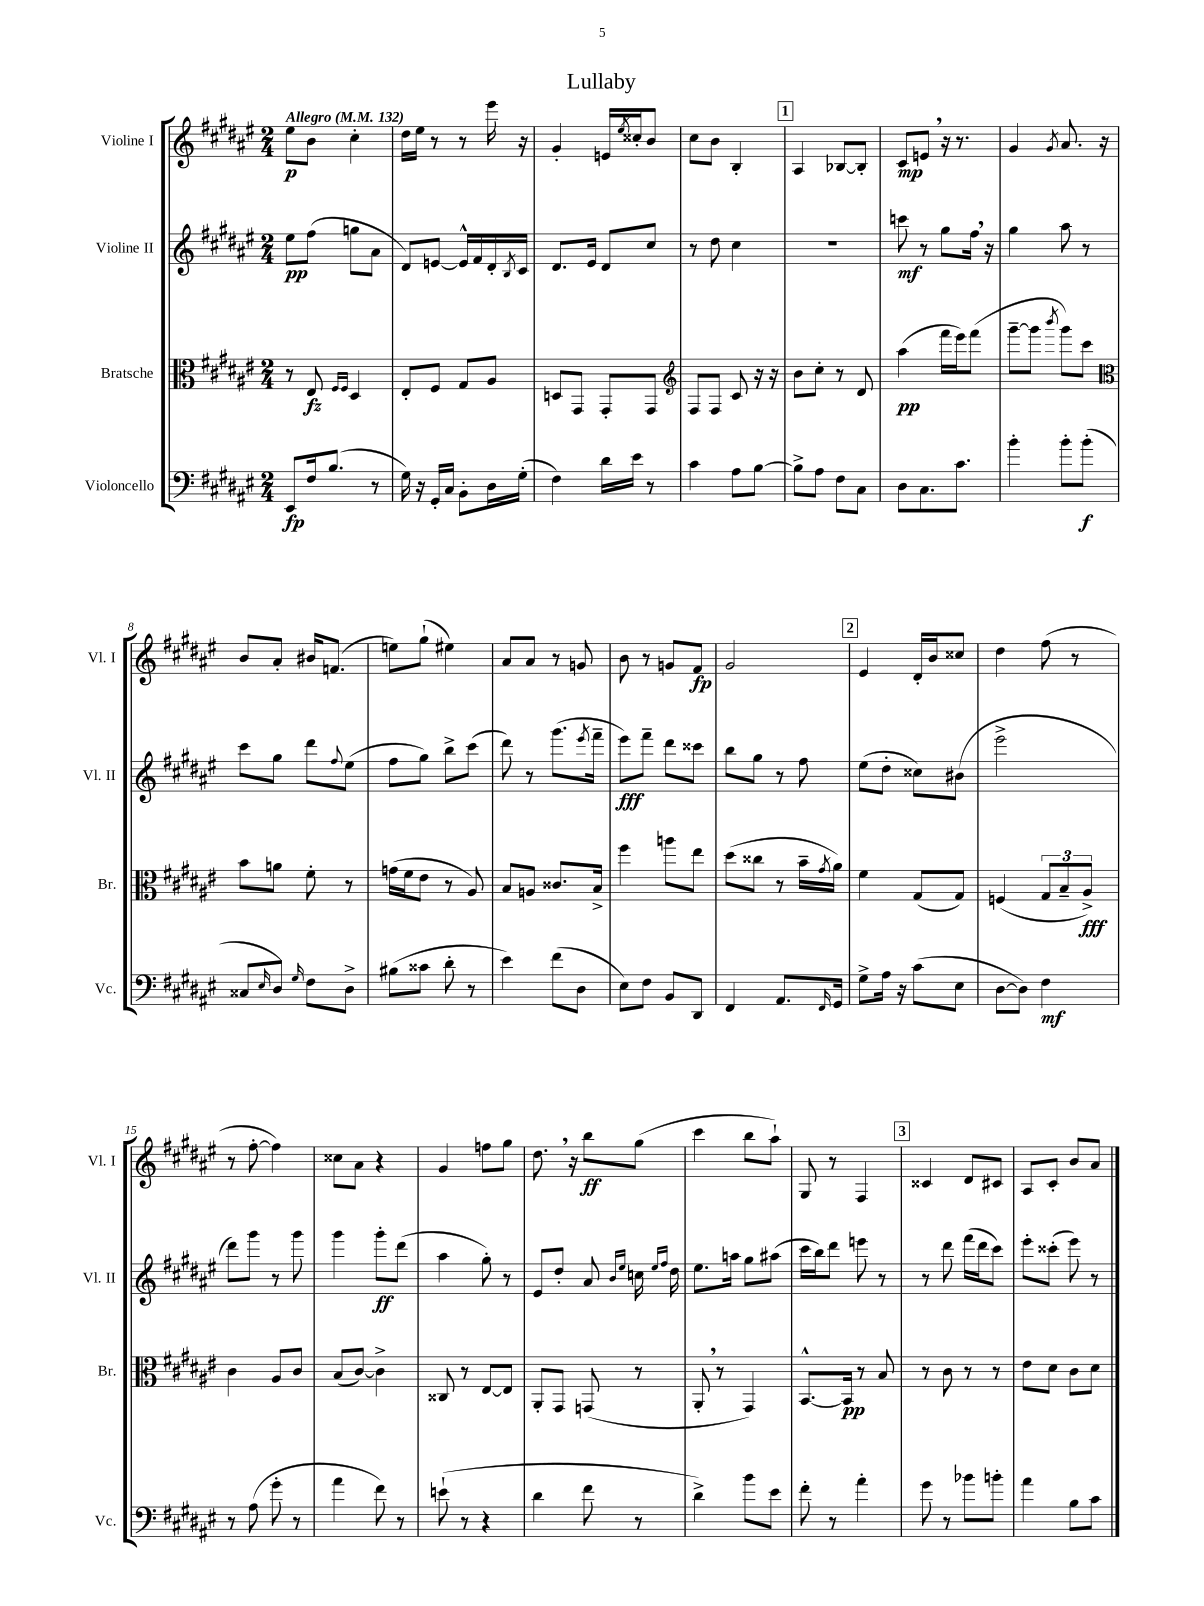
\header { title = "Lullaby" }
<<
\new StaffGroup <<
\new Staff = "s0" \with { instrumentName = "Violine I" shortInstrumentName = "Vl. I" } {
    \clef treble \key fis \major \numericTimeSignature \time 2/4 \tempo "Allegro" 4 = 132
    eis''8\p b'8 cis''4-. |
    dis''16 eis''16 r8 r8 eis'''16 r16 |
    gis'4-. e'16 \acciaccatura { eis''8 } cisis''16-. b'8 |
    cis''8 b'8 b4-. |
    \mark \markup { \box "1" } ais4 bes8~ bes8-. |
    cis'8\mp e'8 \breathe r16 r8. |
    gis'4 \acciaccatura { gis'8 } ais'8. r16 |
    b'8 ais'8-. bis'16 f'8.( |
    e''8) gis''8-!( eis''4) |
    ais'8 ais'8 r8 g'8 |
    b'8 r8 g'8 fis'8\fp |
    gis'2 |
    \mark \markup { \box "2" } eis'4 dis'16-. b'16 cisis''8 |
    dis''4 fis''8( r8 |
    r8 fis''8~-. fis''4) |
    cisis''8 ais'8 r4 |
    gis'4 f''8 gis''8 |
    dis''8. \breathe r16 b''8\ff gis''8( |
    cis'''4 b''8 ais''8-!) |
    gis8 r8 fis4 |
    \mark \markup { \box "3" } cisis'4 dis'8 cis'8 |
    ais8 cis'8-. b'8 ais'8 \bar "|." |
}
\new Staff = "s1" \with { instrumentName = "Violine II" shortInstrumentName = "Vl. II" } {
    \clef treble \key fis \major \numericTimeSignature \time 2/4
    eis''8\pp fis''8( g''8 ais'8 |
    dis'8) e'8~ e'16-^ fis'16 dis'16-. \acciaccatura { b8 } cis'16 |
    dis'8. eis'16 dis'8 cis''8 |
    r8 dis''8 cis''4 |
    \mark \markup { \box "1" } R2 |
    c'''8\mf r8 gis''8 fis''16 \breathe r16 |
    gis''4 ais''8 r8 |
    cis'''8 gis''8 dis'''8 \appoggiatura { fis''8 } eis''8( |
    fis''8 gis''8) b''8-> cis'''8( |
    dis'''8) r8 gis'''8.( \acciaccatura { eis'''8 } fis'''16-- |
    eis'''8\fff) fis'''8-- dis'''8 cisis'''8 |
    b''8 gis''8 r8 fis''8 |
    \mark \markup { \box "2" } eis''8( dis''8-. cisis''8) bis'8( |
    eis'''2-> |
    dis'''8) gis'''8 r8 gis'''8 |
    gis'''4 gis'''8-.\ff dis'''8( |
    ais''4 gis''8-.) r8 |
    eis'8 dis''8-. ais'8 \grace { b'16 eis''16 } c''16 \grace { eis''16 fis''16 } dis''16 |
    eis''8. a''16 gis''8 ais''8( |
    cis'''16 b''16) dis'''8 e'''8 r8 |
    \mark \markup { \box "3" } r8 dis'''8 fis'''16( dis'''16 cis'''8) |
    eis'''8-. cisis'''8-.( eis'''8) r8 \bar "|." |
}
\new Staff = "s2" \with { instrumentName = "Bratsche" shortInstrumentName = "Br." } {
    \clef alto \key fis \major \numericTimeSignature \time 2/4
    r8 eis8\fz \grace { fis16 fis16 } dis4 |
    eis8-. fis8 gis8 ais8 |
    d8 gis,8 gis,8-. gis,8 |
    \clef treble fis8 fis8 cis'8 r16 r16 |
    \mark \markup { \box "1" } b'8 cis''8-. r8 dis'8 |
    ais''4\pp( fis'''16 eis'''16) fis'''8( |
    gis'''8~-- gis'''8 \acciaccatura { b'''8 } gis'''8) cis'''8 |
    \clef alto b'8 a'8 fis'8-. r8 |
    g'16( fis'16 eis'8 r8 ais8) |
    b8 a8 cisis'8. b16-> |
    fis''4 a''8 eis''8 |
    dis''8( cisis''8 r8 b'16-- \acciaccatura { gis'8 } ais'16) |
    \mark \markup { \box "2" } fis'4 gis8( gis8) |
    f4( \tuplet 3/2 { gis8 b8-- ais8->\fff) } |
    cis'4 ais8 cis'8 |
    b8( cis'8~) cis'4-> |
    cisis8 r8 eis8~ eis8 |
    ais,8-. gis,8 g,8( r8 |
    ais,8-. \breathe r8 gis,4) |
    b,8.~-^ b,16\pp r8 b8 |
    \mark \markup { \box "3" } r8 cis'8 r8 r8 |
    eis'8 dis'8 cis'8 dis'8 \bar "|." |
}
\new Staff = "s3" \with { instrumentName = "Violoncello" shortInstrumentName = "Vc." } {
    \clef bass \key fis \major \numericTimeSignature \time 2/4
    eis,8\fp fis16 b8.( r8 |
    gis16) r16 gis,16-. cis16 b,8-. dis16 gis16-.( |
    fis4) dis'16 eis'16 r8 |
    cis'4 ais8 b8~ |
    \mark \markup { \box "1" } b8-> ais8 fis8 cis8 |
    dis8 cis8. cis'8. |
    b'4-. b'8-. b'8-.\f( |
    cisis8 \grace { eis16 } dis8) \grace { gis16 } fis8 dis8-> |
    bis8( cisis'8 dis'8-. r8 |
    eis'4) fis'8( dis8 |
    eis8) fis8 b,8 dis,8 |
    fis,4 ais,8. \grace { fis,16 } gis,16 |
    \mark \markup { \box "2" } gis8-> ais16 r16 cis'8( eis8 |
    dis8~ dis8) fis4\mf |
    r8 ais8( gis'8-. r8 |
    ais'4 fis'8) r8 |
    e'8-!( r8 r4 |
    dis'4 fis'8 r8 |
    dis'4->) b'8 eis'8 |
    fis'8-. r8 ais'4-. |
    \mark \markup { \box "3" } gis'8 r8 bes'8 b'8-. |
    ais'4 b8 cis'8 \bar "|." |
}
>>
>>
